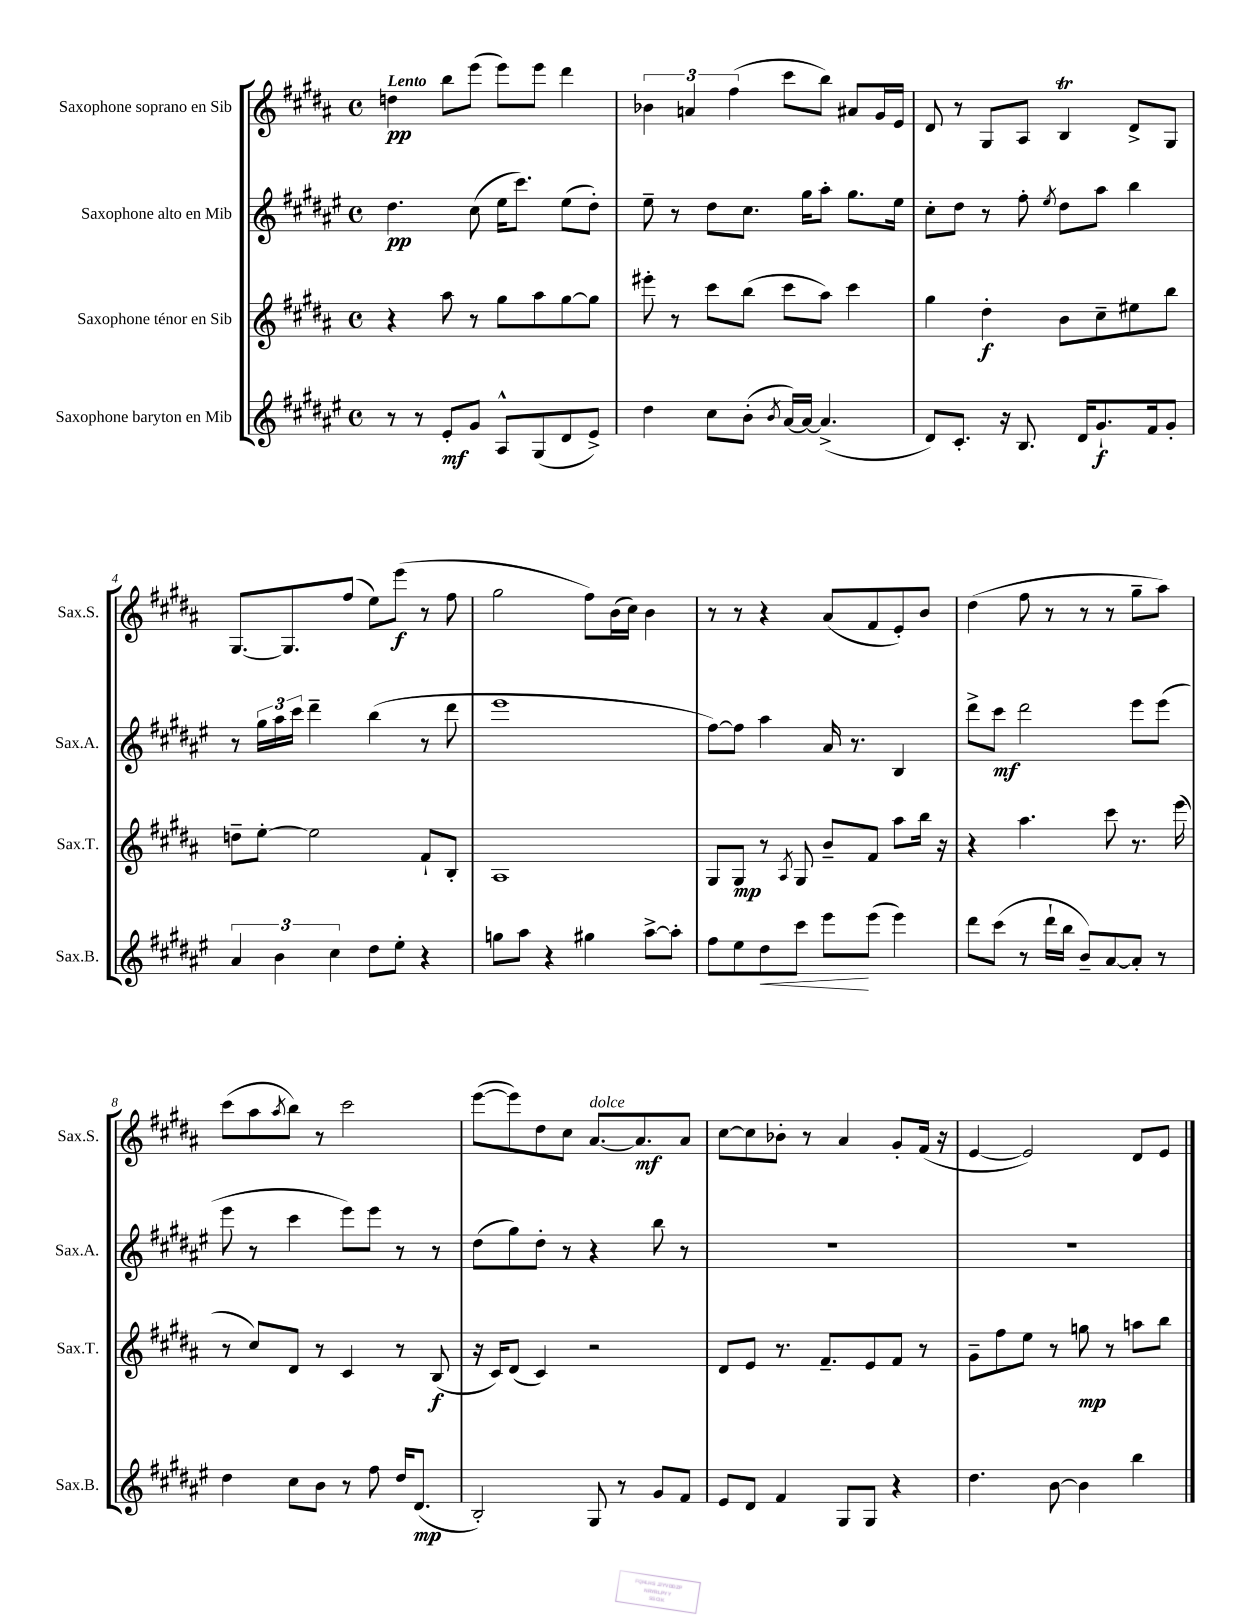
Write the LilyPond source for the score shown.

<<
\new StaffGroup <<
\new Staff = "s0" \with { instrumentName = "Saxophone soprano en Sib" shortInstrumentName = "Sax.S." } {
    \clef treble \key b \major \defaultTimeSignature \time 4/4 \tempo "Lento"
    d''4\pp b''8 e'''8( e'''8) e'''8 dis'''4 |
    \tuplet 3/2 { bes'4 a'4 fis''4( } cis'''8 b''8) ais'8 gis'16 e'16 |
    dis'8 r8 gis8 ais8 b4\trill dis'8-> gis8 |
    gis8.~ gis8. fis''8( e''8) e'''8\f( r8 fis''8 |
    gis''2 fis''8) b'16( cis''16) b'4 |
    r8 r8 r4 ais'8( fis'8 e'8-.) b'8 |
    dis''4( fis''8 r8 r8 r8 gis''8-- ais''8) |
    cis'''8( ais''8 \acciaccatura { ais''8 } b''8) r8 cis'''2 |
    e'''8~( e'''8) dis''8 cis''8 ais'8.~^\markup { \italic "dolce" } ais'8.\mf ais'8 |
    cis''8~ cis''8 bes'8-. r8 ais'4 gis'8-. fis'16( r16 |
    e'4~ e'2) dis'8 e'8 \bar "|." |
}
\new Staff = "s1" \with { instrumentName = "Saxophone alto en Mib" shortInstrumentName = "Sax.A." } {
    \clef treble \key fis \major \defaultTimeSignature \time 4/4
    dis''4.\pp cis''8( eis''16 cis'''8.) eis''8( dis''8-.) |
    eis''8-- r8 dis''8 cis''8. gis''16 ais''8-. gis''8. eis''16 |
    cis''8-. dis''8 r8 fis''8-. \acciaccatura { eis''8 } dis''8 ais''8 b''4 |
    r8 \tuplet 3/2 { gis''16 ais''16 cis'''16 } dis'''4-- b''4( r8 dis'''8 |
    eis'''1 |
    fis''8~) fis''8 ais''4 ais'16 r8. b4 |
    dis'''8-> cis'''8\mf dis'''2 eis'''8 eis'''8( |
    eis'''8 r8 cis'''4 eis'''8) eis'''8 r8 r8 |
    dis''8( gis''8) dis''8-. r8 r4 b''8 r8 |
    R1 |
    R1 \bar "|." |
}
\new Staff = "s2" \with { instrumentName = "Saxophone ténor en Sib" shortInstrumentName = "Sax.T." } {
    \clef treble \key b \major \defaultTimeSignature \time 4/4
    r4 ais''8 r8 gis''8 ais''8 gis''8~ gis''8 |
    eis'''8-. r8 cis'''8 b''8( cis'''8 ais''8) cis'''4 |
    gis''4 dis''4-.\f b'8 cis''8-- eis''8 b''8 |
    d''8-- e''8~-. e''2 fis'8-! b8-. |
    ais1 |
    gis8 gis8\mp r8 \acciaccatura { ais8 } gis8 b'8-- fis'8 ais''8 b''16 r16 |
    r4 ais''4. cis'''8 r8. e'''16( |
    r8 cis''8) dis'8 r8 cis'4 r8 b8\f( |
    r16 cis'16) dis'8( cis'4) r2 |
    dis'8 e'8 r8. fis'8.-- e'8 fis'8 r8 |
    gis'8-- fis''8 e''8 r8 g''8\mp r8 a''8 b''8 \bar "|." |
}
\new Staff = "s3" \with { instrumentName = "Saxophone baryton en Mib" shortInstrumentName = "Sax.B." } {
    \clef treble \key fis \major \defaultTimeSignature \time 4/4
    r8 r8 eis'8-.\mf gis'8 ais8-^ gis8( dis'8 eis'8->) |
    dis''4 cis''8 b'8-.( \acciaccatura { b'8 } ais'16~) ais'16~ ais'4.->( |
    dis'8) cis'8.-. r16 b8. dis'16 gis'8.-!\f fis'16 gis'8-. |
    \tuplet 3/2 { ais'4 b'4 cis''4 } dis''8 eis''8-. r4 |
    g''8 ais''8 r4 gis''4 ais''8~-> ais''8-. |
    fis''8 eis''8 dis''8\< cis'''8 eis'''8\! eis'''8( eis'''4) |
    dis'''8 cis'''8( r8 dis'''16-! b''16 b'8--) ais'8~ ais'8-. r8 |
    dis''4 cis''8 b'8 r8 fis''8 dis''16 dis'8.\mp( |
    b2-.) gis8 r8 gis'8 fis'8 |
    eis'8 dis'8 fis'4 gis8 gis8 r4 |
    dis''4. b'8~ b'4 b''4 \bar "|." |
}
>>
>>
